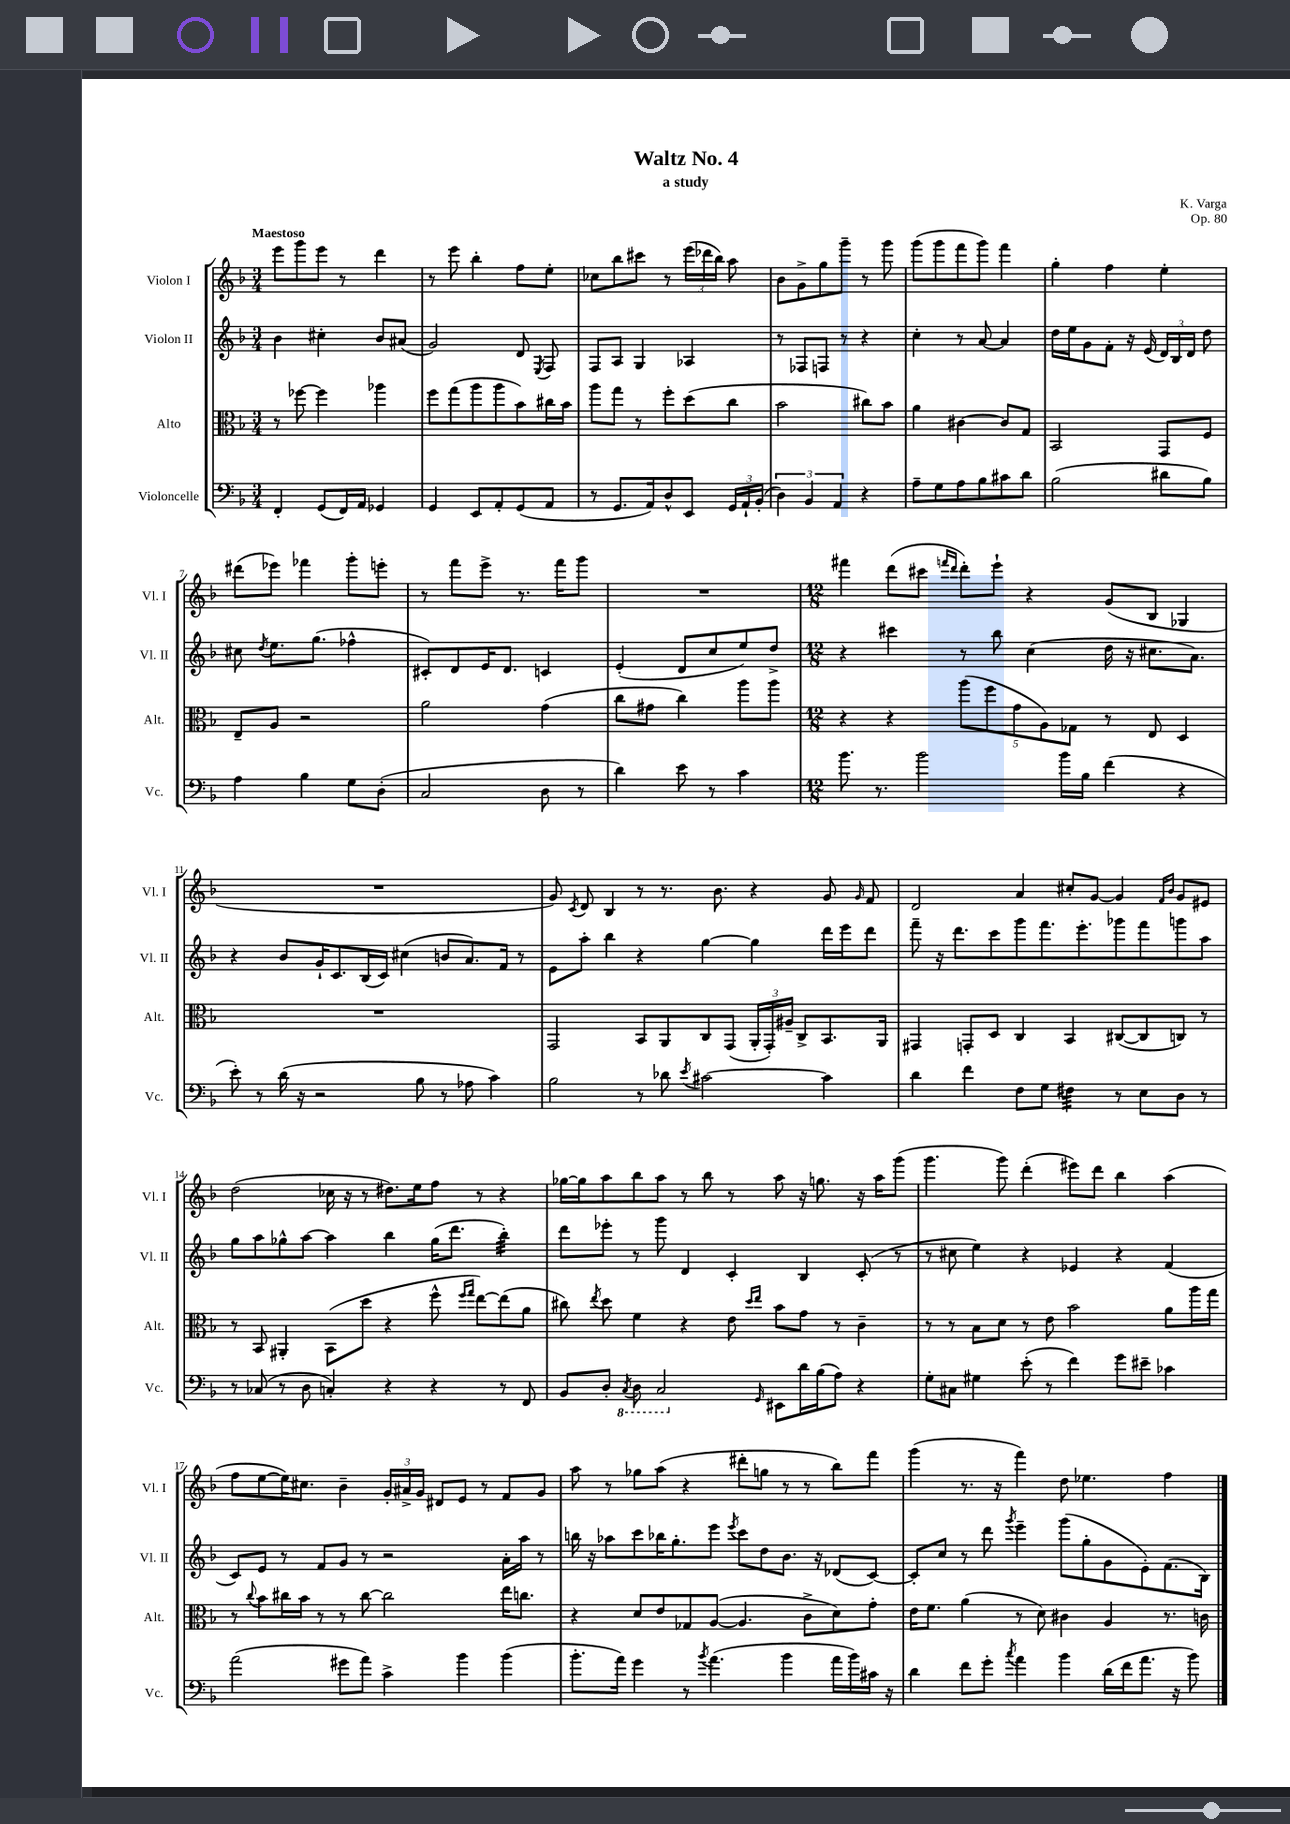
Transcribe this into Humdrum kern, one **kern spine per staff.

**kern	**kern	**kern	**kern
*staff4	*staff3	*staff2	*staff1
*clefF4	*clefC3	*clefG2	*clefG2
*k[b-]	*k[b-]	*k[b-]	*k[b-]
*M3/4	*M3/4	*M3/4	*M3/4
4FF'	8r	4b-	8eee
.	[8ff-	.	8ggg
(8GG	4ff-]	4cc#'	8eee
16FF)	.	.	8r
16AA	.	.	.
4GG-	4aa-	8b-	4ddd
.	.	(8a#	.
=	=	=	=
4GG	8ff	2g)	8r
.	(8gg	.	8eee
8EE	8aa	.	4bb-'
8AA'	8aa	.	.
(8GG	8b-)	8d	8ff
.	.	8qE	.
8AA	16cc#	8F	8ee'
.	16b-	.	.
=	=	=	=
8r	8aa	8F	8cc-
8.GG	8gg	8A	8bb-
.	8r	4G	8ccc#
16AA)	.	.	.
8D^^	8ff'	.	8r
8EE	(8dd	4A-	(24eee
.	.	.	24ddd-
.	.	.	24bb-)
24GG	8cc	.	8aa
24AA`	.	.	.
(24BB-'	.	.	.
=	=	=	=
6D)	2b-	8r	8b-
.	.	8F-	8g^
6BB-	.	.	.
.	.	8F	8gg
6AA	.	.	.
.	.	8r	8ggg~
4r	8cc#)	4r	8r
.	8b-	.	8ggg
=	=	=	=
8A~	4a	4cc'	(8ggg
8G	.	.	8ggg
8A	[4c#	8r	8fff
8B-	.	[8a	8ggg)
8c#	8c#]	4a]	4fff
8d	8G	.	.
=	=	=	=
(2B-	2BB-	16dd	4gg'
.	.	16ee	.
.	.	8g	.
.	.	8f'	4ff
.	.	16r	.
.	.	(16e	.
8d#	8GG	24d)	4ee'
.	.	24B-	.
.	.	24d	.
8B-)	8F	8dd	.
=	=	=	=
4A	8E~	8cc#	(8ddd#
.	.	8qdd	.
.	8A	8.ee	8eee-)
4B-	2r	.	4fff-
.	.	(8.gg	.
8G	.	4ff-^^	8ggg'
(8D'	.	.	8eee'
=	=	=	=
2C	2a	8c#')	8r
.	.	8d	8fff
.	.	16e	8eee^
.	.	8.d	.
.	.	.	8.r
8D	(4g	4c	.
.	.	.	16fff
8r	.	.	8ggg
=	=	=	=
4d)	8cc	(4e'	2.r
.	8g#	.	.
8e	4cc)	8d	.
8r	.	8cc	.
4c	8aa	8ee)	.
.	8aa	8dd^	.
=	=	=	=
*M12/8	*M12/8	*M12/8	*M12/8
8.b-	4r	4r	4fff#
8.r	.	.	.
.	4r	4ccc#	(8ddd
2b-	.	.	8ccc#
.	.	.	16qqfff
.	.	.	16qqddd
.	(10aa	8r	8ddd')
.	10ff	.	.
.	.	8bb-	8eee`
.	10g	.	.
.	.	(4cc	4r
.	10A)	.	.
16b-	.	.	.
.	10G-	.	.
16B-	.	.	.
(4f	8r	16dd	(8g
.	.	16r	.
.	8E	8.cc#	8B-
4r	4D	.	4G-
.	.	8.a)	.
=	=	=	=
8e')	1.r	4r	1.r
8r	.	.	.
(16d	.	8b-	.
16r	.	.	.
2r	.	16g`	.
.	.	8.c	.
.	.	(16B-	.
.	.	16c)	.
.	.	(4cc#	.
8B-	.	.	.
8r	.	8b	.
8A-	.	8.a)	.
4c)	.	.	.
.	.	16f	.
.	.	8r	.
=	=	=	=
2B-	2GG	8e	8g)
.	.	.	8qc
.	.	8aa'	8d
.	.	4bb-	4B-
8r	8BB-	4r	8r
8d-	8AA	.	8.r
8qe	.	.	.
[2c#	8C	[4gg	.
.	.	.	8.b-
.	(8GG	.	.
.	24AA'	4gg]	4r
.	24GG')	.	.
.	24A#~	.	.
.	8C^	.	.
4c#]	8.BB-	16ddd	8g
.	.	16eee	.
.	.	.	16qqg
.	.	8ddd	8f
.	16AA	.	.
=	=	=	=
4d	4GG#	8fff~	2d
.	.	16r	.
.	.	8.ddd	.
4f	8GG'	.	.
.	8D	8ccc	.
8F	4C	8ggg	4a
8G	.	8.fff	.
4F#	4BB-	.	8cc#'
.	.	8.eee'	.
.	.	.	[8g
8r	([8C#	8ggg-	4g]
8E	8C#]	8fff	.
.	.	.	16qqf
.	.	.	16qqb-
8D	8C)	8ggg	8g
8r	8r	8aa	8e#
=	=	=	=
8r	8r	8gg	(2dd
(8C-	8BB-	8aa	.
8r	4AA#'	8gg-^^	.
8D	.	[8aa	.
4C')	(8BB-	4aa]	16cc-
.	.	.	16r
.	8dd	.	8r
4r	4r	4bb-	8.dd#)
.	.	.	16ee
4r	8ff^^	(16gg-	8ff
.	.	8.ddd	.
.	16qqff	.	.
.	16qqgg	.	.
.	[8ee)	.	8r
8r	(8ee]	4bb-')	4r
8FF	8a	.	.
=	=	=	=
8BB-	8cc#)	8ddd	[16gg-
.	.	.	16gg-]
.	8qee	.	.
8D'	8dd	8eee-'	8aa
8qCC	.	.	.
8DD	4f	8r	8bb-
2CC	.	8ggg	8aa
.	4r	4d	8r
.	.	.	8bb-
.	8e	4c'	8r
.	16qqdd	.	.
16qqGG	16qqee	.	.
8EE#	8b-	.	8aa
16d	8g	4B-	16r
(16B-	.	.	8.gg
8A)	8r	.	.
4r	4c~	(8c'	16r
.	.	.	16aa
.	.	8r	(8ggg
=	=	=	=
8G'	8r	8r	4.ggg
8C#	8r	8cc#	.
4G#	8B-	4ee)	.
.	8d	.	8ggg)
(8e'	8r	4r	(4ddd'
8r	8e	.	.
4f)	2b-	4e-	8eee#)
.	.	.	8ddd
8g	.	4r	4bb-
8e#~	.	.	.
4c-	8a	(4f	(4aa
.	16aa	.	.
.	16gg	.	.
=	=	=	=
(2a	8r	8c)	8ff
.	8qqcc	.	.
.	8b-	8e	[8ee
.	16cc#	8r	16ee])
.	16b-	.	8.cc#
.	8r	8f	.
8g#	8r	8g	4b-~
8a)	[8cc#	8r	.
4c^	2cc#]	2r	24g'
.	.	.	24a#^
.	.	.	24g
.	.	.	8d#
4b-	.	.	8e
.	.	.	8r
(4b-	16ee	16a'	8f
.	8.cc	16aa	.
.	.	8r	8g
=	=	=	=
8.b-'	4r	16bb	8aa
.	.	16r	.
.	.	8aa-	8r
16a)	.	.	.
4g	8d	8ccc	8gg-
.	8e	16bb-	(8aa
.	.	8.gg'	.
8r	8G-	.	4r
8qb-	.	.	.
(4.a	([8A	8eee	.
.	.	8qeee	.
.	4.A]	8ccc	8ddd#'
.	.	8dd	8gg
4b-	.	8.b-	8r
.	8c^	.	8r
.	.	16r	.
16a	8d)	(8d-	8bb-)
16b-)	.	.	.
16c#	8g'	[8c)	8fff
16r	.	.	.
=	=	=	=
4d	16e	8c']	(4ggg
.	8.f	.	.
.	.	8cc	.
8f	(4a	8r	8.r
8g'	.	8ddd	.
.	.	.	16r
8qcc	.	8qggg	.
4a	8r	4eee~	4fff)
.	8d)	.	.
4b-	4c#	(8ggg	8dd
.	.	8gg'	4.ee-
(16d	4A	8g	.
16f	.	.	.
8.a	.	8e')	.
.	8.r	(8.f	4ff
16r	.	.	.
8b-)	.	.	.
.	16c	16B-)	.
==	==	==	==
*-	*-	*-	*-
